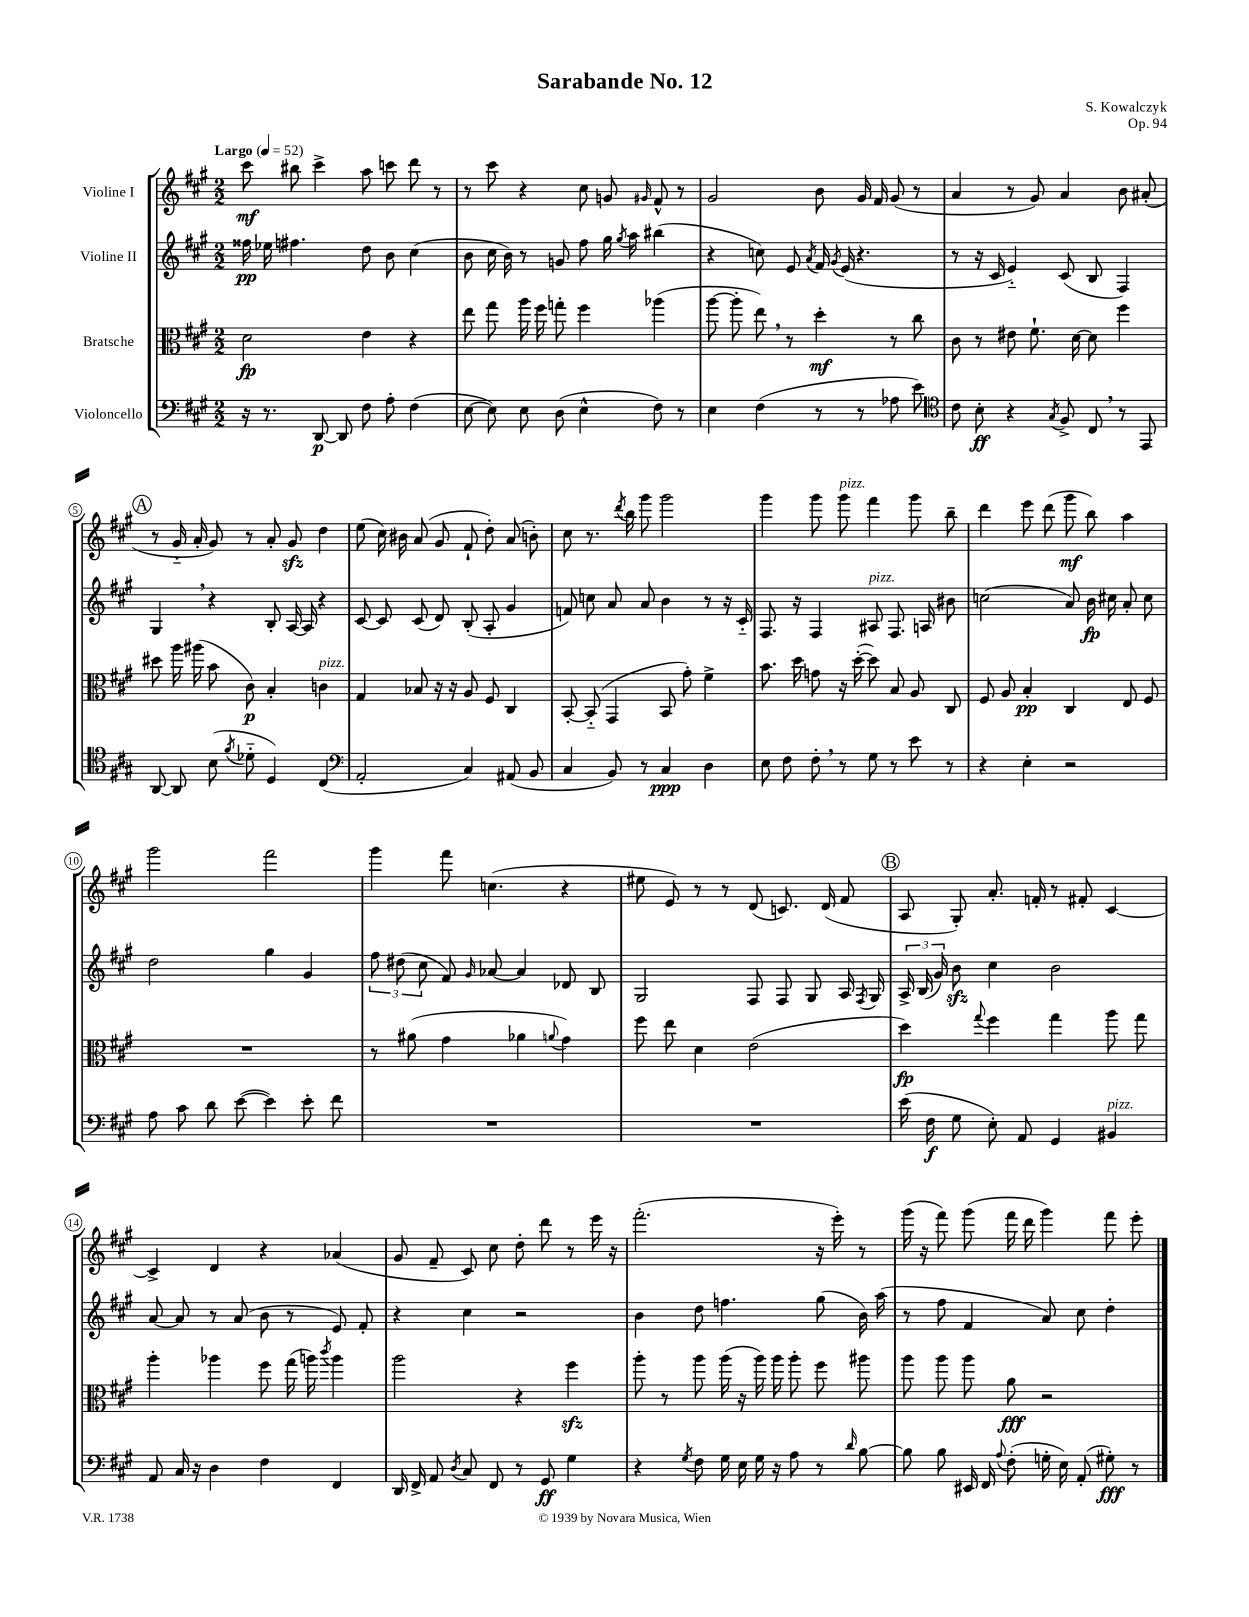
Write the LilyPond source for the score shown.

\header { title = "Sarabande No. 12" composer = "S. Kowalczyk" opus = "Op. 94" }
<<
\new StaffGroup <<
\new Staff = "s0" \with { instrumentName = "Violine I" } {
    \clef treble \key a \major \numericTimeSignature \time 2/2 \tempo "Largo" 4 = 52
    \autoBeamOff cis'''8\mf bis''8 cis'''4-> a''8 c'''8 d'''8 r8 |
    r8 cis'''8 r4 cis''8 g'8 \grace { gis'16 } fis'8-^ r8 |
    gis'2 b'8 gis'16 fis'16 gis'8( r8 |
    a'4 r8 gis'8) a'4 b'8 ais'8-.( |
    \mark \markup { \circle "A" } r8 gis'16-_ a'16-. gis'8) r8 a'8-. gis'8\sfz d''4 |
    e''8( cis''16) bis'16 a'8( gis'8 fis'8-! d''8-.) a'8( b'8-.) |
    cis''8 r8. \acciaccatura { d'''8 } b''16 gis'''8 gis'''2 |
    gis'''4 gis'''8 gis'''8^\markup { \italic "pizz." } fis'''4 gis'''8 b''8-- |
    d'''4 e'''8 d'''8( gis'''8\mf b''8) a''4 |
    gis'''2 fis'''2 |
    gis'''4 fis'''8 c''4.( r4 |
    eis''8 e'8) r8 r8 d'8( c'8.) d'16( fis'8 |
    \mark \markup { \circle "B" } a8 gis8-.) a'8.-. f'16-. r8 fis'8-. cis'4~ |
    cis'4-> d'4 r4 aes'4( |
    gis'8 fis'8-- cis'8) cis''8 d''8-. d'''8 r8 e'''16 r16 |
    fis'''2.-.( r16 e'''16-.) r8 |
    gis'''16( r16 fis'''8) gis'''8( fis'''16 d'''16 gis'''4) fis'''8 e'''8-. \bar "|." |
}
\new Staff = "s1" \with { instrumentName = "Violine II" } {
    \clef treble \key a \major \numericTimeSignature \time 2/2
    \autoBeamOff fisis''16\pp ees''16 fis''4. d''8 b'8 cis''4( |
    b'8 cis''16 b'16) r8 g'8 fis''8 gis''16 \acciaccatura { gis''8 } a''16 bis''4( |
    r4 c''8) e'8 \acciaccatura { a'8 } fis'16 \acciaccatura { gis'8 } e'16( r4. |
    r8 r16 cis'16 e'4-_) cis'8( b8 fis4) |
    \mark \markup { \circle "A" } gis4 \breathe r4 b8-. a16~ a16 r4 |
    cis'8~ cis'8 cis'8( d'8) b8-.( a8-. gis'4 |
    f'8) c''8 a'8 a'8 b'4 r8 r16 cis'16-_ |
    fis8. r16 fis4 ais8^\markup { \italic "pizz." } fis8. a16 bis'8 |
    c''2( a'8) b'16\fp cis''16 a'8-. cis''8 |
    d''2 gis''4 gis'4 |
    \tuplet 3/2 { fis''8 dis''8( cis''8 } fis'8) \grace { gis'16 } aes'8~ aes'4 des'8 b8 |
    gis2 fis8 fis8 gis8 a16 \acciaccatura { fis8 } gis16 |
    \mark \markup { \circle "B" } \tuplet 3/2 { a16-> b16( gis'16) } b'8\sfz cis''4 b'2 |
    a'8~ a'8 r8 a'8( b'8 r8 e'8) fis'8-. |
    r4 cis''4 r2 |
    b'4 d''8 f''4. gis''8( b'16) a''16( |
    r8 fis''8 fis'4 a'8) cis''8 d''4-. \bar "|." |
}
\new Staff = "s2" \with { instrumentName = "Bratsche" } {
    \clef alto \key a \major \numericTimeSignature \time 2/2
    \autoBeamOff d'2\fp e'4 r4 |
    e''8 gis''8 a''16 fis''16 g''8-. fis''4 aes''4( |
    a''8~ a''8-. e''8) \breathe r8 d''4-.\mf r8 cis''8 |
    cis'8 r8 eis'8 fis'8.-! d'16~ d'8 fis''4 |
    \mark \markup { \circle "A" } dis''8 a''16 ais''16( b'8 cis'8\p) b4-. c'4^\markup { \italic "pizz." } |
    gis4 bes8 r16 r16 a8 fis8 cis4 |
    b,8~-. b,8-_( gis,4 b,8 gis'8-.) fis'4-> |
    b'8. d''16 g'8 r16 d''16~-.( d''8) b8 a8 cis8 |
    fis8 a8 b4-.\pp cis4 e8 fis8 |
    R1 |
    r8 ais'8( gis'4 aes'4 \appoggiatura { a'8 } gis'4) |
    fis''8 e''8 d'4 e'2( |
    \mark \markup { \circle "B" } d''4\fp) \appoggiatura { gis''8 } fis''4 gis''4 a''8 gis''8 |
    a''4-. aes''4 fis''8 gis''16( a''16) \acciaccatura { cis'''8 } a''4 |
    a''2 r4 fis''4\sfz |
    a''8-. r8 a''8 a''16( r16 a''16) a''16 a''8-. fis''8 ais''8 |
    a''8 a''8 a''8 a'8\fff r2 \bar "|." |
}
\new Staff = "s3" \with { instrumentName = "Violoncello" } {
    \clef bass \key a \major \numericTimeSignature \time 2/2
    \autoBeamOff r16 r8. d,8~\p d,8 fis8 a8-. fis4( |
    e8~ e8) e8 d8( e4-^ fis8) r8 |
    e4 fis4( r8 r8 aes8 e'8) |
    \clef tenor cis'8 b8-.\ff r4 \acciaccatura { gis8 } fis8-> cis8 \breathe r8 e,8 |
    \mark \markup { \circle "A" } a,8~ a,8 b8( \acciaccatura { fis'8 } des'8-_ d4) cis4( |
    \clef bass a,2-. cis4) ais,8( b,8 |
    cis4 b,8) r8 cis4\ppp d4 |
    e8 fis8 fis8-. \breathe r8 gis8 r8 e'8 r8 |
    r4 e4-. r2 |
    a8 cis'8 d'8 e'8~( e'4) e'8-. fis'8 |
    R1 |
    R1 |
    \mark \markup { \circle "B" } e'16( fis16\f gis8 e8-.) a,8 gis,4 bis,4^\markup { \italic "pizz." } |
    a,8 cis16 r16 d4 fis4 fis,4 |
    d,16 fis,16-> a,8 \acciaccatura { d8 } cis8 fis,8 r8 gis,8\ff gis4 |
    r4 \acciaccatura { gis8 } fis8 gis16 e16 gis16 r16 a8 r8 \grace { d'16 } b8~ |
    b8 b8 eis,16 fis,16 \appoggiatura { a8 } fis8-.( g16-. e16) a,8-.( gis8-.\fff) r8 \bar "|." |
}
>>
>>
\layout { \context { \Score \override BarNumber.stencil = #(make-stencil-circler 0.1 0.3 ly:text-interface::print) } }
